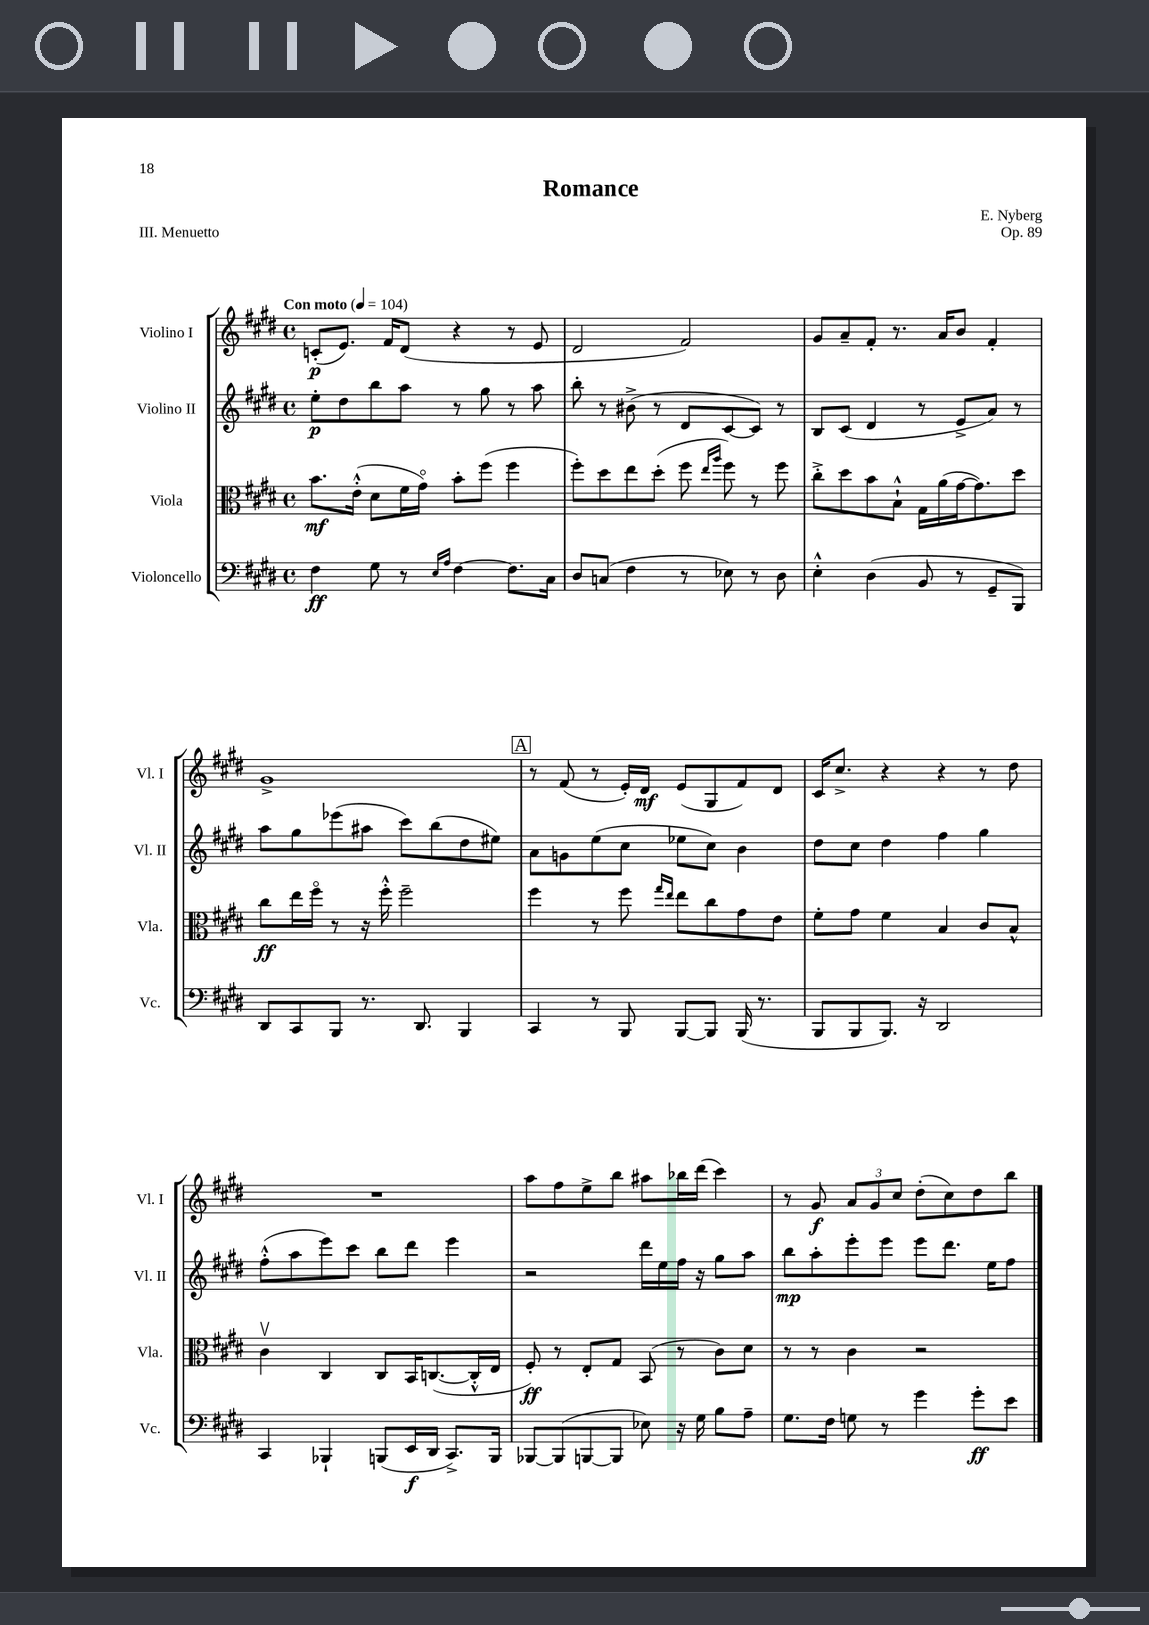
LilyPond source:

\header { title = "Romance" composer = "E. Nyberg" opus = "Op. 89" piece = "III. Menuetto" }
<<
\new StaffGroup <<
\new Staff = "s0" \with { instrumentName = "Violino I" shortInstrumentName = "Vl. I" } {
    \clef treble \key e \major \defaultTimeSignature \time 4/4 \tempo "Con moto" 4 = 104
    c'8-.\p( e'8.) fis'16 dis'8( r4 r8 e'8 |
    dis'2 fis'2) |
    gis'8 a'8-- fis'8-. r8. a'16 b'8 fis'4-. |
    gis'1-> |
    \mark \markup { \box "A" } r8 fis'8( r8 e'16-.) dis'16\mf e'8( gis8 fis'8) dis'8 |
    cis'16 cis''8.-> r4 r4 r8 dis''8 |
    R1 |
    a''8 fis''8 e''8-> b''8 ais''8 bes''16 dis'''16( cis'''4) |
    r8 gis'8\f \tuplet 3/2 { a'8 gis'8 cis''8 } dis''8-.( cis''8) dis''8 b''8 \bar "|." |
}
\new Staff = "s1" \with { instrumentName = "Violino II" shortInstrumentName = "Vl. II" } {
    \clef treble \key e \major \defaultTimeSignature \time 4/4
    e''8-.\p dis''8 b''8 a''8 r8 gis''8 r8 a''8 |
    b''8-. r8 bis'8->( r8 dis'8 cis'8~ cis'8) r8 |
    b8 cis'8( dis'4 r8 e'8-> a'8) r8 |
    a''8 gis''8 ees'''8( ais''8 cis'''8) b''8( dis''8 eis''8) |
    \mark \markup { \box "A" } a'8 g'8 e''8( cis''8 ees''8 cis''8) b'4 |
    dis''8 cis''8 dis''4 fis''4 gis''4 |
    fis''8-.-^( a''8 e'''8) cis'''8 b''8 dis'''8 e'''4 |
    r2 dis'''16 e''16 fis''16 r16 gis''8 a''8 |
    b''8\mp a''8-. e'''8-. e'''8 e'''8 dis'''8. e''16 fis''8 \bar "|." |
}
\new Staff = "s2" \with { instrumentName = "Viola" shortInstrumentName = "Vla." } {
    \clef alto \key e \major \defaultTimeSignature \time 4/4
    b'8.\mf e'16-.-^( dis'8 fis'16 gis'16\flageolet) b'8-. fis''8( fis''4 |
    fis''8-.) dis''8 e''8 dis''8-.( fis''8 \grace { e''16 a''16 } fis''8) r8 fis''8 |
    cis''8-.-> dis''8 b'8 b8-!-^ gis16 a'16( gis'16~ gis'8.) dis''8 |
    cis''8\ff e''16 fis''16\flageolet r8 r16 fis''16-.-^ fis''2-- |
    \mark \markup { \box "A" } fis''4 r8 fis''8 \grace { gis''16 e''16 } e''8 cis''8 gis'8 e'8 |
    fis'8-. gis'8 fis'4 b4 cis'8 b8-^ |
    cis'4\upbow cis4 cis8 b,16 c8.~( c16-.-^ e16 |
    fis8-.\ff) r8 e8-. gis8 b,8( r8 cis'8) dis'8 |
    r8 r8 cis'4 r2 \bar "|." |
}
\new Staff = "s3" \with { instrumentName = "Violoncello" shortInstrumentName = "Vc." } {
    \clef bass \key e \major \defaultTimeSignature \time 4/4
    fis4\ff gis8 r8 \grace { e16 a16 } fis4~ fis8. cis16 |
    dis8 c8( fis4 r8 ees8) r8 dis8 |
    e4-.-^ dis4( b,8 r8 gis,8-- b,,8) |
    dis,8 cis,8 b,,8 r8. dis,8. b,,4 |
    \mark \markup { \box "A" } cis,4 r8 b,,8 b,,8~ b,,8 b,,16( r8. |
    b,,8 b,,8 b,,8.) r16 dis,2 |
    cis,4 bes,,4-! b,,8( e,16\f dis,16 cis,8.->) b,,16 |
    bes,,8~ bes,,8( b,,8~ b,,8 ees8) r16 gis16 b8 a8-- |
    gis8. fis16 g8 r8 gis'4 gis'8-.\ff e'8 \bar "|." |
}
>>
>>
\layout { \context { \Score \remove "Bar_number_engraver" } }
